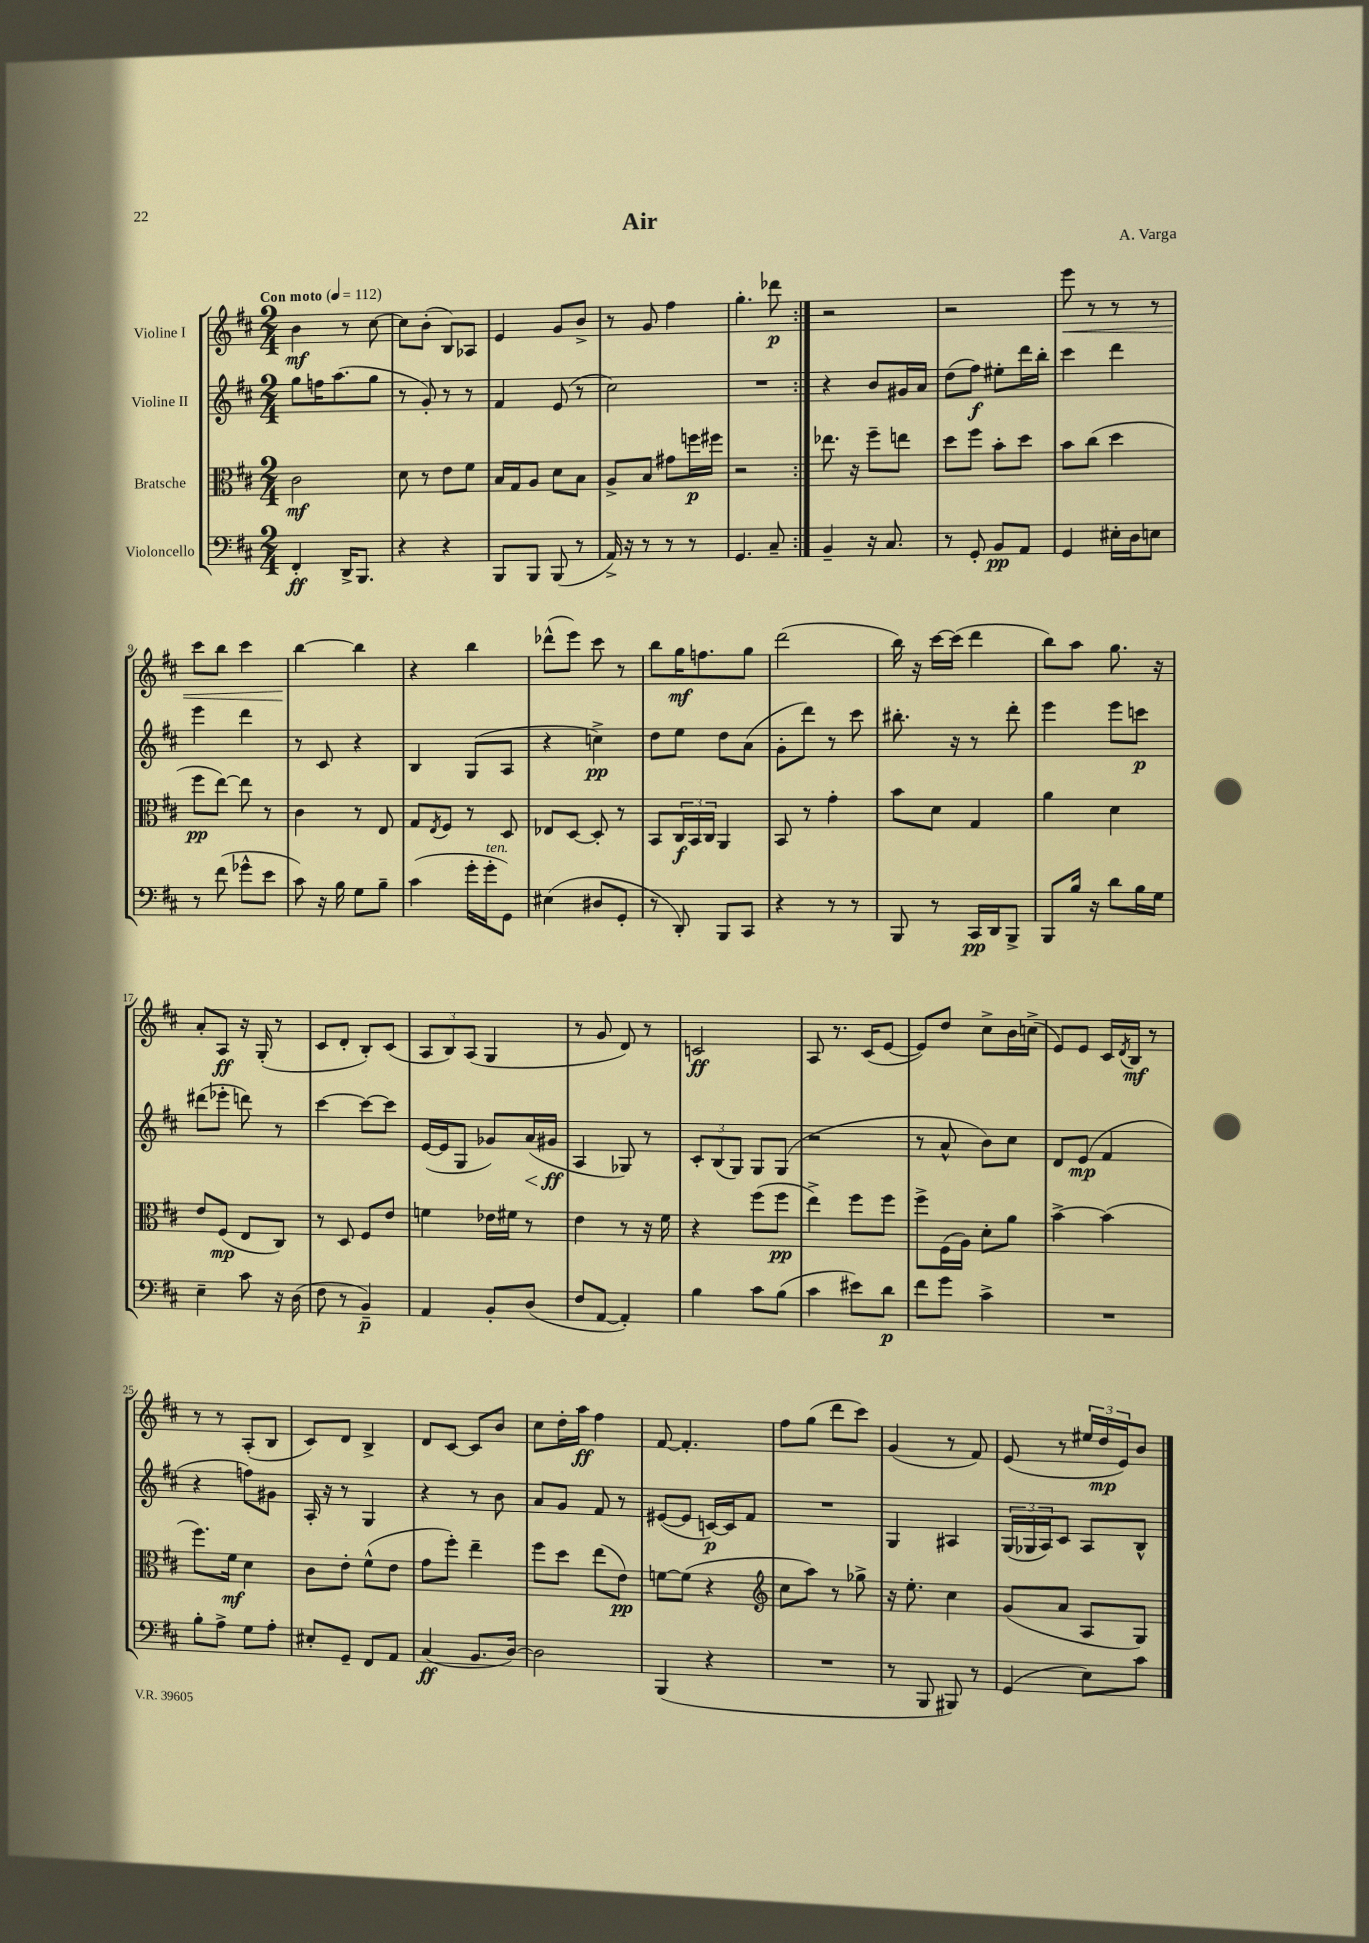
\header { title = "Air" composer = "A. Varga" }
<<
\new StaffGroup <<
\new Staff = "s0" \with { instrumentName = "Violine I" } {
    \clef treble \key d \major \numericTimeSignature \time 2/4 \tempo "Con moto" 4 = 112
    \repeat volta 2 { b'4\mf r8 cis''8~ |
    cis''8 b'8-.( b8) aes8 |
    e'4 g'8 b'8-> |
    r8 g'8 fis''4 |
    g''4.-. des'''8\p | }
    r2 |
    r2 |
    e'''8\< r8 r8 r8 |
    cis'''8 b''8 cis'''4 |
    b''4~\! b''4 |
    r4 b''4 |
    des'''8-^( e'''8) cis'''8 r8 |
    b''8 g''16\mf f''8. g''8 |
    d'''2( |
    b''16) r16 cis'''16~ cis'''16( d'''4 |
    b''8) a''8 g''8. r16 |
    a'8-. a8\ff r16 g16-.( r8 |
    cis'8 d'8-. b8-.) cis'8( |
    \tuplet 3/2 { a8 b8) a8( } g4 |
    r8 g'8 d'8) r8 |
    c'2\ff |
    a8 r8. cis'16( e'8~ |
    e'8) d''8 cis''8-> b'16 c''16->( |
    e'8) e'8 cis'16 \acciaccatura { d'8 } b16\mf r8 |
    r8 r8 a8-.( b8 |
    cis'8) d'8 b4-> |
    d'8 cis'8~ cis'8 b'8 |
    cis''8 d''16-. a''16\ff fis''4 |
    fis'8~ fis'4.-. |
    fis''8 g''8( d'''8 cis'''8) |
    g'4( r8 fis'8) |
    e'8( r8 \tuplet 3/2 { eis''16 d''16\mp e'16) } b'8 \bar "|." |
}
\new Staff = "s1" \with { instrumentName = "Violine II" } {
    \clef treble \key d \major \numericTimeSignature \time 2/4
    \repeat volta 2 { g''8 f''16 a''8.( g''8 |
    r8 g'8-.) r8 r8 |
    fis'4 e'8( r8 |
    cis''2) |
    R2 | }
    r4 b'8 gis'16 a'16 |
    d''8( fis''8\f) eis''8-. d'''16 b''16-. |
    cis'''4 d'''4 |
    e'''4 d'''4 |
    r8 cis'8 r4 |
    b4 g8( a8 |
    r4 c''4->\pp) |
    d''8 e''8 d''8 a'8( |
    g'8-. d'''8) r8 cis'''8 |
    bis''8.-. r16 r8 d'''8-. |
    e'''4 e'''8 c'''8\p |
    dis'''8( ees'''8-. d'''8) r8 |
    cis'''4~ cis'''8~ cis'''8 |
    e'16~( e'16 g8 ges'8) a'16\<( gis'16\ff\! |
    a4 ges8) r8 |
    \tuplet 3/2 { cis'8-. b8( g8) } g8 g8( |
    r2 |
    r8 a'8-^ b'8) cis''8 |
    d'8 e'8\mp( fis'4 |
    r4 f''8) gis'8 |
    a16-. r16 r8 g4 |
    r4 r8 b'8 |
    a'8 g'8 fis'8 r8 |
    eis'8~( eis'8 c'16~\p) c'16 fis'8 |
    R2 |
    g4 ais4 |
    \tuplet 3/2 { g16( ges16 a16) } cis'8 a8 b8-^ \bar "|." |
}
\new Staff = "s2" \with { instrumentName = "Bratsche" } {
    \clef alto \key d \major \numericTimeSignature \time 2/4
    \repeat volta 2 { cis'2\mf |
    d'8 r8 e'8 fis'8 |
    b16 g16 a8 d'8 b8 |
    a8-> b8 gis'8 f''16\p fis''16 |
    r2 | }
    ees''8. r16 fis''8-- e''8 |
    d''8 fis''8 b'8-. d''8 |
    b'8 cis''8( d''4 |
    fis''8\pp e''8~) e''8 r8 |
    cis'4 r8 e8 |
    g8 \acciaccatura { e8 } fis8 r8 d8 |
    ees8 d8~ d8-. r8 |
    b,8 \tuplet 3/2 { cis16\f b,16 cis16 } a,4 |
    b,8 r8 g'4-. |
    b'8 d'8 g4 |
    a'4 d'4 |
    e'8 fis8\mp( e8 cis8) |
    r8 d8 fis8 e'8 |
    f'4 ees'16 fis'16 r8 |
    e'4 r8 r16 fis'16 |
    r4 fis''8( fis''8\pp |
    e''4->) fis''8 fis''8 |
    fis''8-> fis16( a16) d'8-. a'8 |
    b'4~-> b'4( |
    fis''8.) fis'16\mf d'4 |
    cis'8 e'8-. fis'8-^( e'8 |
    g'8 fis''8-.) e''4-- |
    fis''8 d''8 e''8( e'8\pp) |
    f'8~ f'8( r4 |
    \clef treble cis''8 a''8) r8 ges''8-> |
    r16 e''8.-. cis''4 |
    g'8( a'8 a8 g8) \bar "|." |
}
\new Staff = "s3" \with { instrumentName = "Violoncello" } {
    \clef bass \key d \major \numericTimeSignature \time 2/4
    \repeat volta 2 { fis,4-.\ff d,16-> b,,8. |
    r4 r4 |
    b,,8 b,,8 b,,8( r8 |
    a,16->) r16 r8 r8 r8 |
    g,4. cis8-- | }
    b,4-- r16 cis8. |
    r8 g,8-. b,8\pp a,8 |
    g,4 eis16-. d16 e8 |
    r8 fis'8( ges'8-^ e'8 |
    cis'8) r16 b16 g8 b8-- |
    cis'4( g'16-. g'16-.^\markup { \italic "ten." } g,8) |
    eis4( dis8 g,8-. |
    r8 d,8-.) b,,8 cis,8 |
    r4 r8 r8 |
    b,,8 r8 cis,16\pp d,16 b,,8-> |
    b,,8 b16 r16 d'8 b16 g16 |
    e4-- cis'8 r16 d16( |
    fis8 r8 b,4--\p) |
    a,4 b,8-. d8( |
    fis8 a,8~ a,4-.) |
    b4 cis'8 b8( |
    cis'4 eis'8) d'8\p |
    fis'8 g'8 cis'4-> |
    R2 |
    b8-. a8-> g8 a8-. |
    eis8-. g,8-- fis,8 a,8 |
    cis4\ff( b,8. d16~) |
    d2 |
    b,,4( r4 |
    R2 |
    r8 b,,8 bis,,8) r8 |
    g,4( e8) cis'8 \bar "|." |
}
>>
>>
